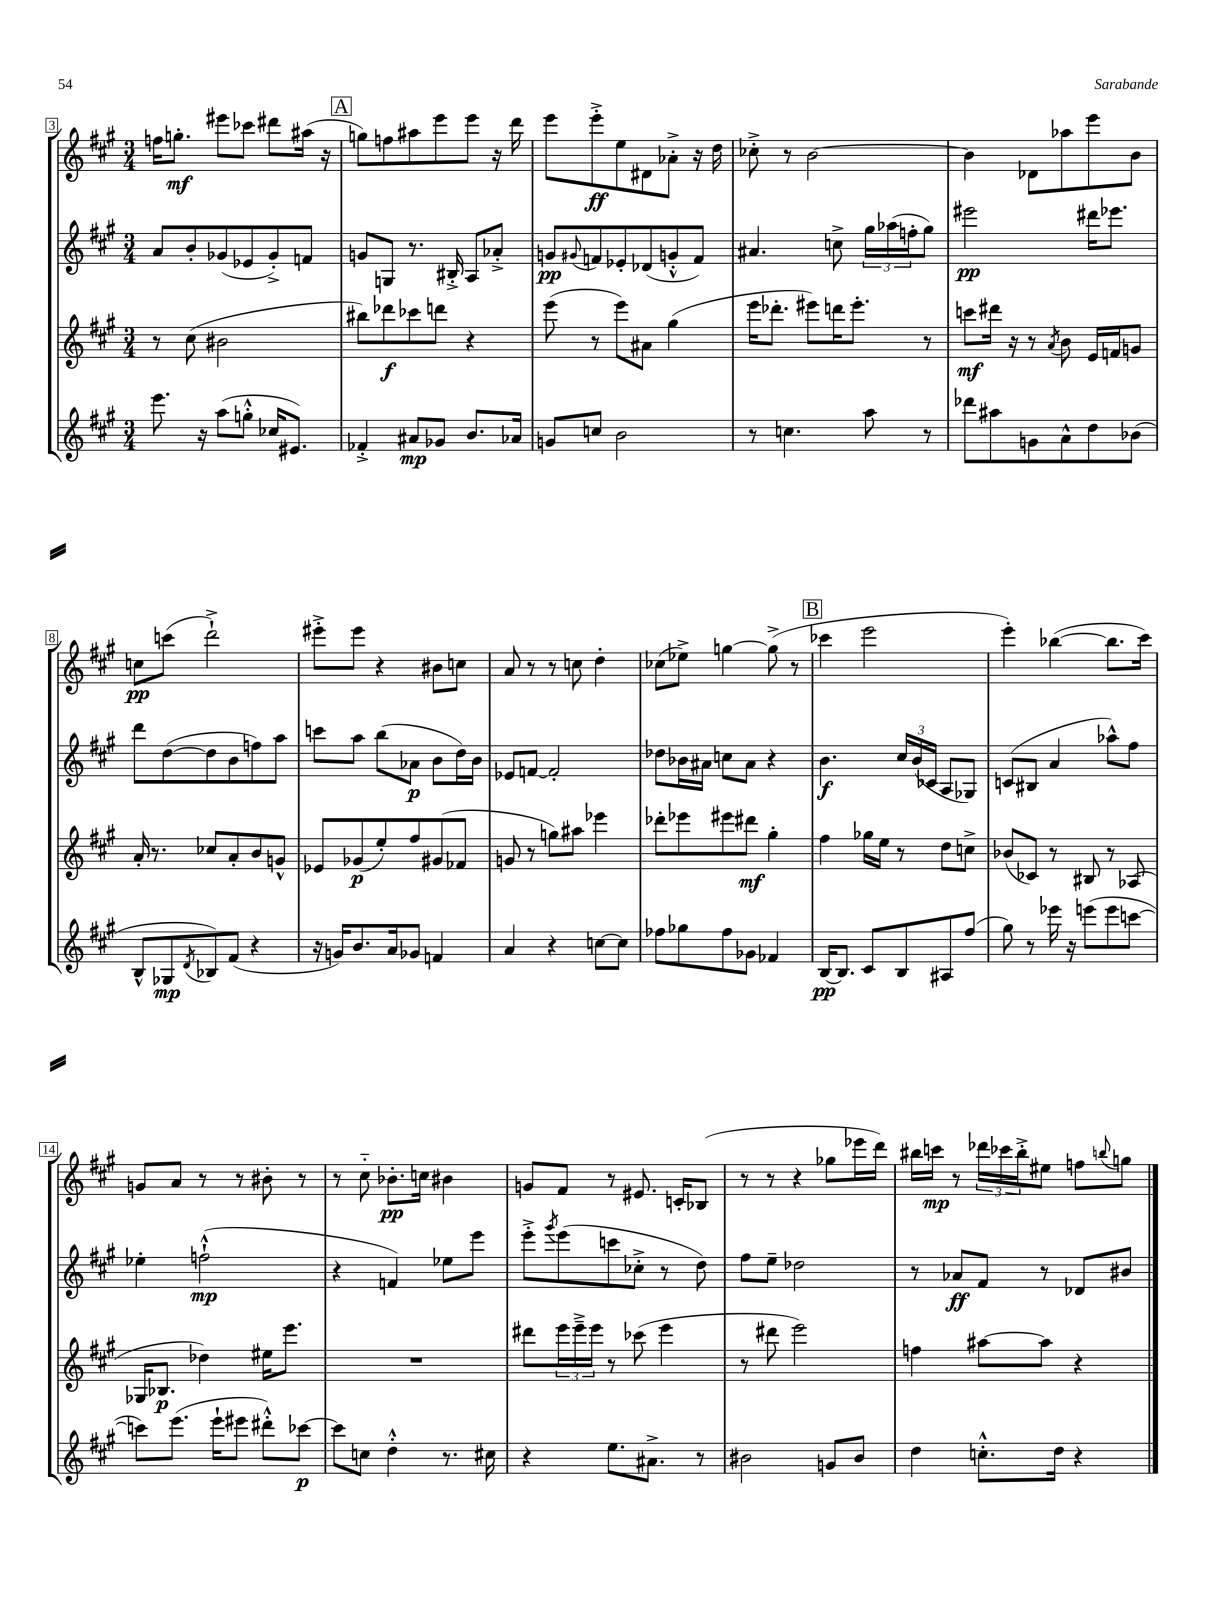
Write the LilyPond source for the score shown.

<<
\new StaffGroup <<
\new Staff = "s0" {
    \clef treble \key a \major \numericTimeSignature \time 3/4
    f''16 g''8.-.\mf eis'''8 ces'''8 dis'''8 ais''16( r16 |
    \mark \markup { \box "A" } g''8) f''8 ais''8 e'''8 e'''8 r16 d'''16 |
    e'''8 e'''8-.->\ff e''8 dis'8 aes'8-.-> r16 d''16 |
    ces''8-.-> r8 b'2~ |
    b'4 des'8 aes''8 e'''8 b'8 |
    c''8\pp c'''8( d'''2-!->) |
    eis'''8-.-> eis'''8 r4 bis'8 c''8 |
    a'8 r8 r8 c''8 d''4-. |
    ces''8( ees''8->) g''4~ g''8->( r8 |
    \mark \markup { \box "B" } ces'''4 e'''2 |
    e'''4-.) bes''4~( bes''8. cis'''16) |
    g'8 a'8 r8 r8 bis'8-. r8 |
    r8 cis''8-_ bes'8.-.\pp c''16 bis'4 |
    g'8 fis'8 r8 eis'8. c'16-. bes8( |
    r8 r8 r4 ges''8 ees'''16 d'''16) |
    bis''16 c'''16\mp r8 \tuplet 3/2 { des'''16 ces'''16 bis''16-.-> } eis''8 f''8 \appoggiatura { b''8 } g''8 \bar "|." |
}
\new Staff = "s1" {
    \clef treble \key a \major \numericTimeSignature \time 3/4
    a'8 b'8-. ges'8( ees'8 ges'8-.->) f'8 |
    \mark \markup { \box "A" } g'8 g8 r8. bis16-.-> a8 aes'8-.-> |
    g'8\pp \appoggiatura { gis'8 } f'8 ees'8-. des'8( g'8-.-^ f'8) |
    ais'4. c''8-> \tuplet 3/2 { gis''16 aes''16( f''16-. } gis''8) |
    eis'''2\pp dis'''16 ees'''8. |
    d'''8 d''8~( d''8 b'8 f''8) a''8 |
    c'''8 a''8 b''8( aes'8\p b'8 d''16) b'16 |
    ees'8 f'8~ f'2-. |
    des''8 bes'16 ais'16 c''8 ais'8 r4 |
    \mark \markup { \box "B" } b'4.\f \tuplet 3/2 { cis''16 b'16( ces'16 } a8 ges8) |
    c'8( bis8 a'4 aes''8-^) fis''8 |
    ees''4-. f''2-!-^\mp( |
    r4 f'4) ees''8 e'''8 |
    e'''8-.-> \acciaccatura { gis'''8 } e'''8( c'''8 ces''8-.-> r8 d''8) |
    fis''8 e''8-- des''2 |
    r8 aes'8\ff fis'8 r8 des'8 bis'8 \bar "|." |
}
\new Staff = "s2" {
    \clef treble \key a \major \numericTimeSignature \time 3/4
    r8 cis''8( bis'2 |
    \mark \markup { \box "A" } bis''8) des'''8\f ces'''8 d'''8 r4 |
    e'''8( r8 e'''8) ais'8 gis''4( |
    e'''16 des'''8.-. eis'''8) d'''16 eis'''8.-. r8 |
    c'''8\mf dis'''16 r16 r8 \acciaccatura { a'8 } b'8 e'16 f'16 g'8 |
    a'16-. r8. ces''8 a'8-. b'8 g'8-^ |
    ees'8 ges'8\p( e''8-.) fis''8 gis'8( fes'8 |
    g'8 r8 g''8) ais''8 ees'''4 |
    des'''8-. ees'''8 eis'''8 dis'''8\mf gis''4-. |
    \mark \markup { \box "B" } fis''4 ges''16 e''16 r8 d''8 c''8-> |
    bes'8( ces'8) r8 bis8 r8 aes8( |
    ges16 bes8.\p des''4) eis''16 e'''8. |
    R2. |
    dis'''8 \tuplet 3/2 { e'''16 e'''16---> e'''16 } r8 ces'''8( e'''4 |
    r8 dis'''8 e'''2) |
    f''4 ais''8~ ais''8 r4 \bar "|." |
}
\new Staff = "s3" {
    \clef treble \key a \major \numericTimeSignature \time 3/4
    e'''8. r16 a''8( g''8-.-^ ces''16 eis'8.) |
    \mark \markup { \box "A" } fes'4-.-> ais'8\mp ges'8 b'8. aes'16 |
    g'8 c''8 b'2 |
    r8 c''4. a''8 r8 |
    des'''8 ais''8 g'8 a'8-^ d''8 bes'8( |
    b8-^ ges8\mp \acciaccatura { d'8 } bes8) fis'8( r4 |
    r16 g'16) b'8. a'16 ges'8 f'4 |
    a'4 r4 c''8~ c''8 |
    fes''8 ges''8 fes''8 ges'8 fes'4 |
    \mark \markup { \box "B" } b16~\pp b8. cis'8 b8 ais8 fis''8( |
    gis''8) r8 ees'''16 r16 e'''8( e'''8 c'''8~ |
    c'''8) e'''8.( e'''16-! eis'''8 dis'''8-.-^) ces'''8~\p |
    ces'''8 c''8 d''4-.-^ r8. cis''16 |
    r4 e''8. ais'8.-> r8 |
    bis'2 g'8 bis'8 |
    d''4 c''8.-.-^ d''16 r4 \bar "|." |
}
>>
>>
\layout { \context { \Score currentBarNumber = #3 \override BarNumber.stencil = #(make-stencil-boxer 0.1 0.3 ly:text-interface::print) } }
